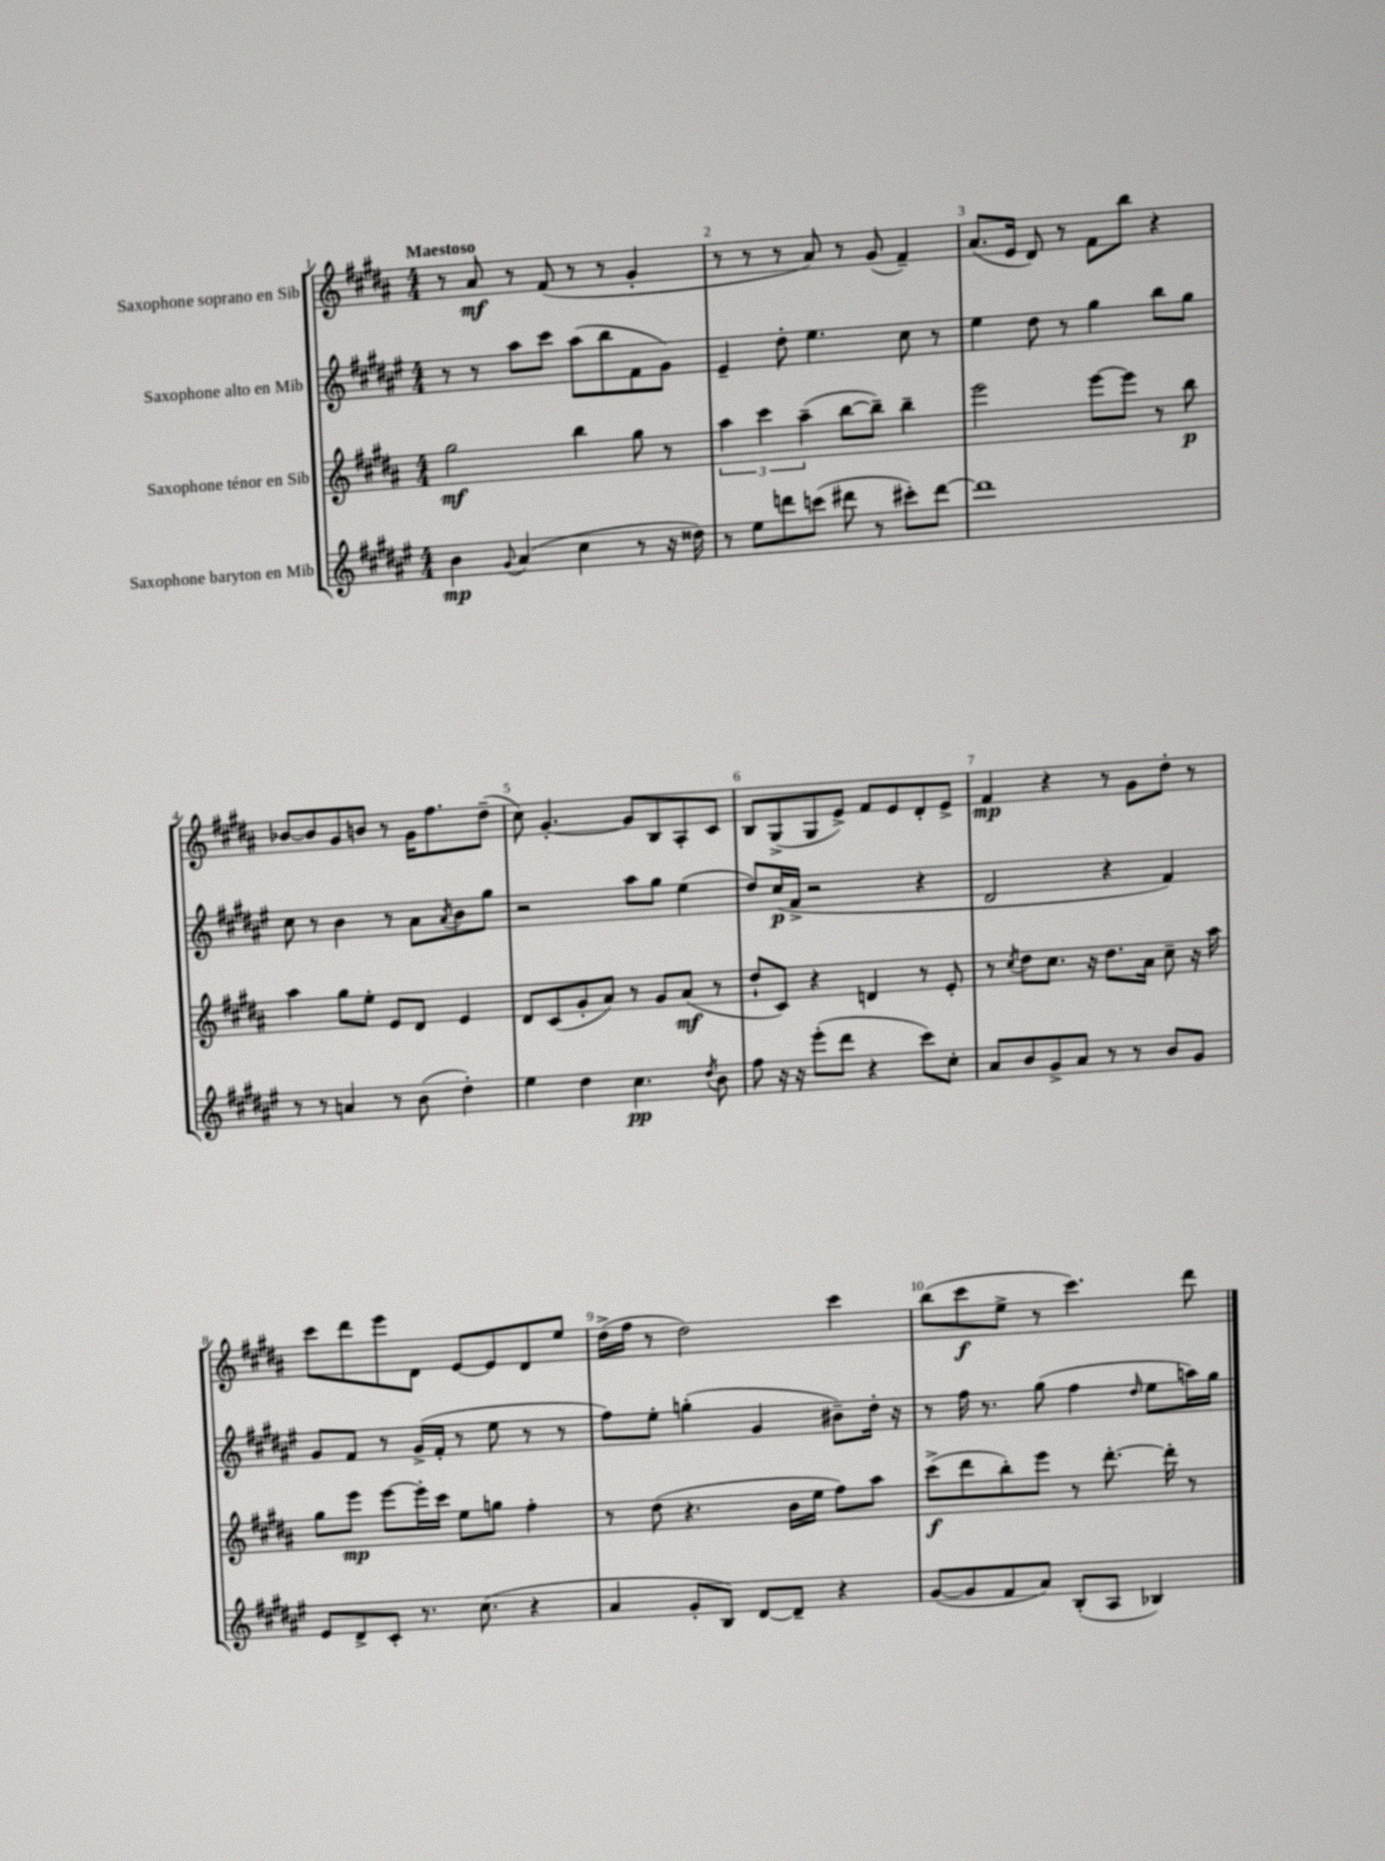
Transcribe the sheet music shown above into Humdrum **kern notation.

**kern	**dynam	**kern	**dynam	**kern	**dynam	**kern	**dynam
*part4	*part4	*part3	*part3	*part2	*part2	*part1	*part1
*staff4	*staff4	*staff3	*staff3	*staff2	*staff2	*staff1	*staff1
*I"Saxophone baryton en Mib	*	*I"Saxophone ténor en Sib	*	*I"Saxophone alto en Mib	*	*I"Saxophone soprano en Sib	*
*clefG2	*	*clefG2	*	*clefG2	*	*clefG2	*
*k[f#c#g#d#a#e#]	*	*k[f#c#g#d#a#]	*	*k[f#c#g#d#a#e#]	*	*k[f#c#g#d#a#]	*
*M4/4	*	*M4/4	*	*M4/4	*	*M4/4	*
=1	=1	=1	=1	=1	=1	=1	=1
!	!	!	!	!	!	!LO:TX:a:B:t=Maestoso	!
4b\	mp	2gg#\	mf	8r	.	8r	.
.	.	.	.	8r	.	8a#/	mf
8qqg#/	.	.	.	.	.	.	.
(4a#/	.	.	.	8aa#\L	.	8r	.
.	.	.	.	8ccc#\J	.	(8f#/	.
4cc#\	.	4bb\	.	(8aa#\L	.	8r	.
.	.	.	.	8bb\	.	8r	.
8r	.	8gg#\	.	8f#\	.	4g#'/	.
16r	.	8r	.	8g#\J)	.	.	.
16dd##X\)	.	.	.	.	.	.	.
=2	=2	=2	=2	=2	=2	=2	=2
8r	.	6aa#\	.	4e#~/	.	8r	.
8ee#\L	.	.	.	.	.	8r	.
.	.	6ccc#\	.	.	.	.	.
8dddn\	.	.	.	8dd#'\	.	8r	.
.	.	(6aa#~\	.	.	.	.	.
(8cccn\J	.	.	.	4.ee#\	.	8a#/)	.
8ddd#X\	.	[8bb\L	.	.	.	8r	.
8r	.	8bb~\J])	.	.	.	(8g#/	.
8ccc#X'\L)	.	4bb~\	.	8cc#\	.	4f#~/)	.
[8ddd#\J	.	.	.	8r	.	.	.
=3	=3	=3	=3	=3	=3	=3	=3
1ddd#]	.	2eee\	.	4ee#\	.	(8.a#/L	.
.	.	.	.	.	.	16e/Jk	.
.	.	.	.	8dd#\	.	8d#/)	.
.	.	.	.	8r	.	8r	.
.	.	[8eee\L	.	4gg#\	.	8f#\L	.
.	.	8eee\J]	.	.	.	8bb\J	.
.	.	8r	.	8bb\L	.	4r	.
.	.	8bb\	p	8gg#\J	.	.	.
!!LO:LB:g=z
=4	=4	=4	=4	=4	=4	=4	=4
8r	.	4aa#\	.	8cc#\	.	[8b-X/L	.
8r	.	.	.	8r	.	8b-/]	.
4an/	.	8gg#\L	.	4b\	.	8g#/	.
.	.	8ee'\J	.	.	.	8bn/J	.
8r	.	8e/L	.	8r	.	8r	.
(8b\	.	8d#/J	.	8a#\L	.	16g#\KL	.
.	.	.	.	.	.	8.ff#\	.
.	.	.	.	8qa#/	.	.	.
4dd#'\)	.	4e/	.	8b\	.	.	.
.	.	.	.	8gg#\J	.	(8dd#~\J	.
=5	=5	=5	=5	=5	=5	=5	=5
4ee#\	.	8d#/L	.	2r	.	8cc#\)	.
.	.	(8c#/	.	.	.	[4.g#'/	.
4dd#\	.	8g#'/	.	.	.	.	.
.	.	8a#/J)	.	.	.	.	.
4.cc#\	pp	8r	.	8aa#\L	.	8g#/L]	.
.	.	8g#/L	.	8gg#\J	.	8B/	.
.	.	(8a#/J	mf	(4ee#\	.	8A#'/	.
8qdd#/	.	.	.	.	.	.	.
8b\	.	8r	.	.	.	8c#/J	.
=6	=6	=6	=6	=6	=6	=6	=6
8ff#\	.	8dd#`/L	.	8dd#/L)	.	8B/L	.
16r	.	8c#/J)	.	(16cc#/L	p	(8G#^/	.
16r	.	.	.	16f#^/JJ	.	.	.
(8eee#'\L	.	4r	.	2r	.	8G#/	.
8ddd#\J	.	.	.	.	.	8e^/J)	.
4r	.	4dn/	.	.	.	8f#/L	.
.	.	.	.	.	.	8e/	.
8ccc#\L)	.	8r	.	4r	.	8d#'/	.
8cc#'\J	.	8e'/	.	.	.	8e^/J	.
=7	=7	=7	=7	=7	=7	=7	=7
8a#/L	.	8r	.	2d#/	.	4f#/	mp
.	.	8qcc#/	.	.	.	.	.
8b/	.	8dd#\L	.	.	.	.	.
8g#^/	.	8.cc#\J	.	.	.	4r	.
8a#/J	.	.	.	.	.	.	.
.	.	16r	.	.	.	.	.
8r	.	8.dd#\L	.	4r	.	8r	.
8r	.	.	.	.	.	8g#\L	.
.	.	16a#\Jk	.	.	.	.	.
8b/L	.	8cc#~\	.	4f#/)	.	8dd#'\J	.
8g#/J	.	16r	.	.	.	8r	.
.	.	16aa#\	.	.	.	.	.
!!LO:LB:g=z
=8	=8	=8	=8	=8	=8	=8	=8
8e#/L	.	8gg#\L	.	8g#/L	.	8ccc#\L	.
8d#^/	.	8eee\J	mp	8f#/J	.	8ddd#\	.
8c#'/J	.	[8eee\L	.	8r	.	8eee\	.
8.r	.	16eee'\L]	.	(16g#^/LL	.	8d#\J	.
.	.	16ccc#\JJ	.	16f#'/JJ	.	.	.
.	.	8ee\L	.	8r	.	[8e/L	.
(8.cc#\	.	.	.	.	.	.	.
.	.	8ggn\J	.	8ee#\	.	8e/]	.
4r	.	4ff#'\	.	8r	.	8d#/	.
.	.	.	.	8r	.	8ee/J	.
=9	=9	=9	=9	=9	=9	=9	=9
4a#/	.	8r	.	8ff#\L)	.	(16dd#^\LL	.
.	.	.	.	.	.	16ff#\JJ	.
.	.	(8dd#\	.	8ee#'\J	.	8r	.
8g#'/L	.	4.r	.	(4ggn'\	.	2dd#\)	.
8B/J)	.	.	.	.	.	.	.
[8d#/L	.	.	.	4g#/	.	.	.
8d#~/J]	.	16b\LL	.	.	.	.	.
.	.	16ee\JJ	.	.	.	.	.
4r	.	8ff#\L)	.	8b#X~\L)	.	4ccc#\	.
.	.	8aa#\J	.	16dd#'\Jk	.	.	.
.	.	.	.	16r	.	.	.
=10	=10	=10	=10	=10	=10	=10	=10
([8g#/L	.	(8ccc#^\L	f	8r	.	(8bb\L	.
8g#/]	.	8ddd#\	.	16ff#\	.	8ccc#\	f
.	.	.	.	8.r	.	.	.
8f#/	.	8bb'\)	.	.	.	8ee^\J	.
8a#/J)	.	8eee\J	.	(8gg#\	.	8r	.
(8B'/L	.	8r	.	4ff#\	.	4.ccc#\)	.
8A#/J	.	[8.ddd#'\	.	.	.	.	.
.	.	.	.	16qqdd#/	.	.	.
4B-X/)	.	.	.	8ee#\L	.	.	.
.	.	16ddd#'\]	.	.	.	.	.
.	.	8r	.	16aan\L)	.	8ddd#\	.
.	.	.	.	16gg#\JJ	.	.	.
==	==	==	==	==	==	==	==
*-	*-	*-	*-	*-	*-	*-	*-
